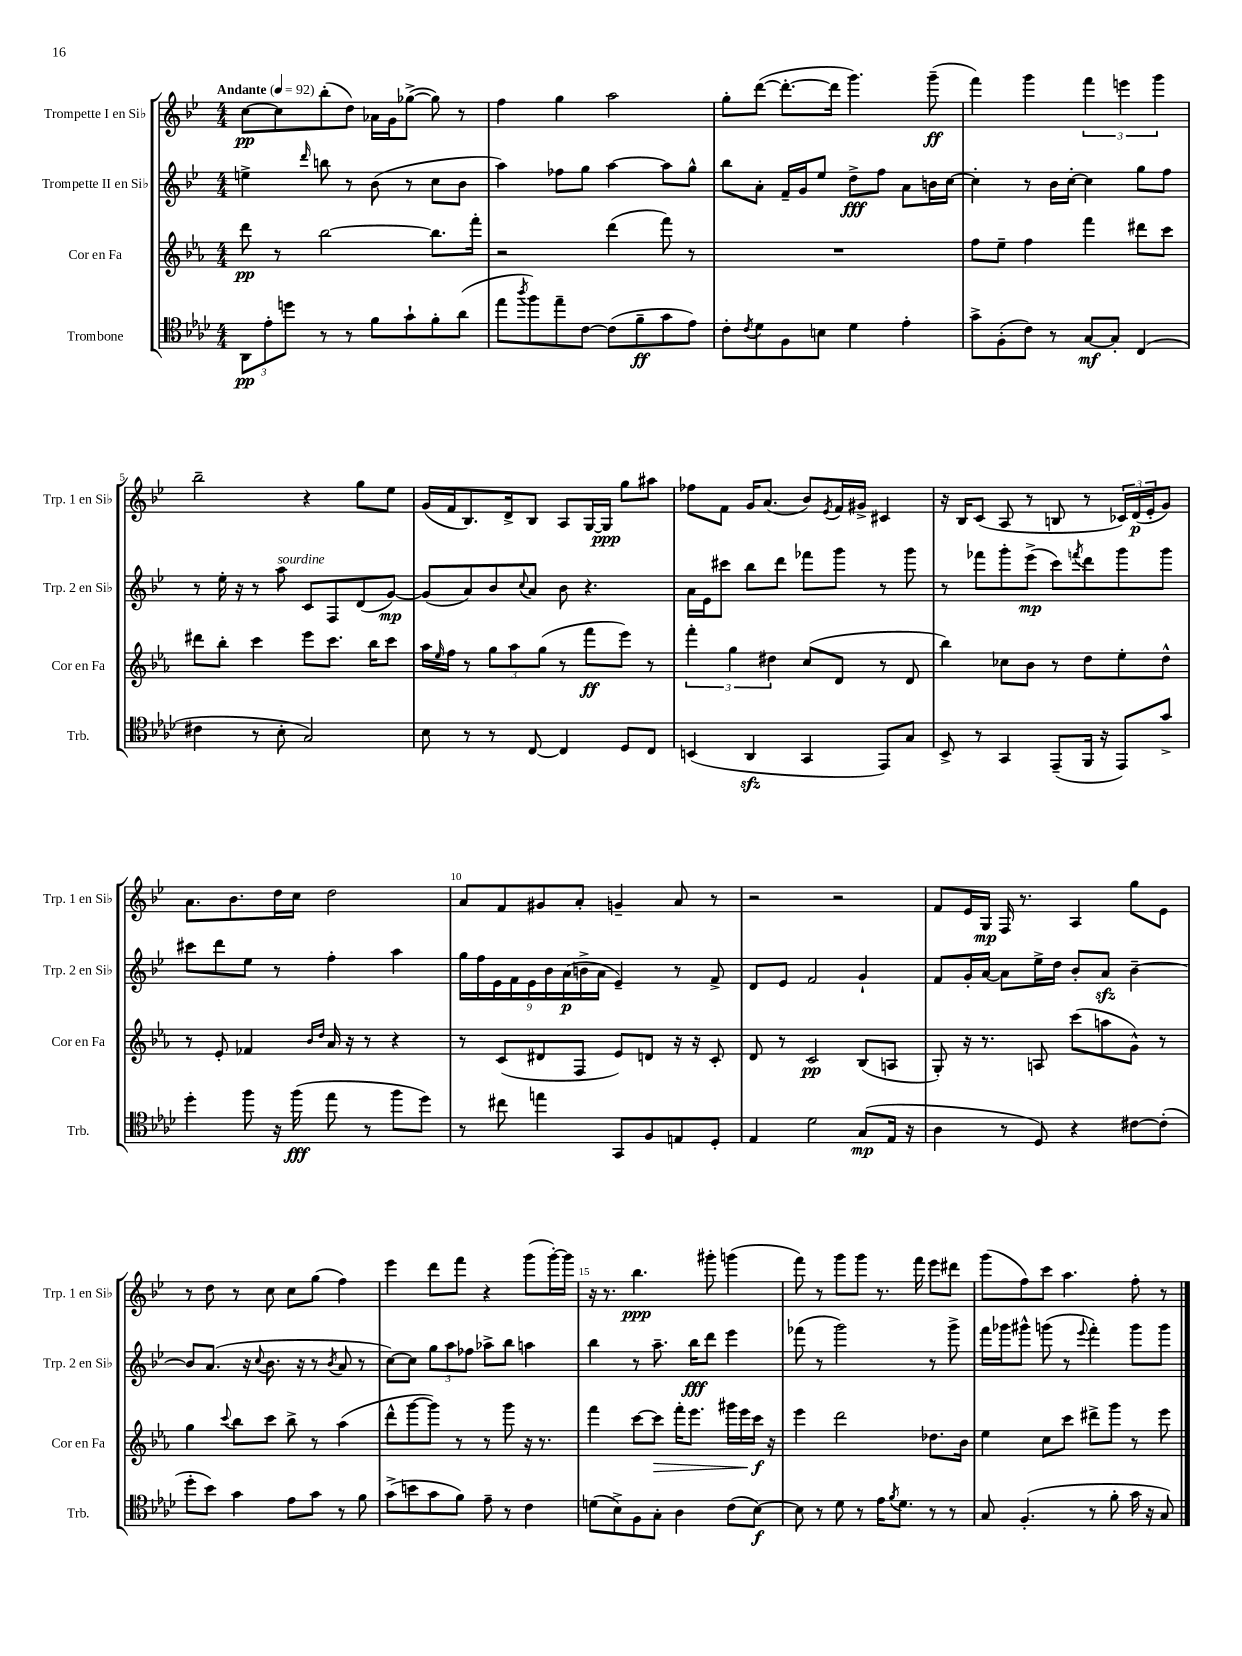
<<
\new StaffGroup <<
\new Staff = "s0" \with { instrumentName = "Trompette I en Sib" shortInstrumentName = "Trp. 1 en Sib" } {
    \clef treble \key bes \major \numericTimeSignature \time 4/4 \tempo "Andante" 4 = 92
    c''8~\pp c''8 bes''8-.( d''8) aes'16 g'16 ges''8~->( ges''8) r8 |
    f''4 g''4 a''2 |
    g''8-. d'''8~( d'''8.~-. d'''16 g'''4.) g'''8--\ff( |
    f'''4) g'''4 \tuplet 3/2 { f'''4 e'''4 g'''4 } |
    bes''2-- r4 g''8 ees''8 |
    g'16( f'16 bes8.) d'16-> bes8 a8 g16~ g16\ppp g''8 ais''8 |
    fes''8 f'8 g'16 a'8.( bes'8) \acciaccatura { ees'8 } f'16 gis'16-> cis'4 |
    r16 bes16 c'8( a8 r8 b8 r8 \tuplet 3/2 { ces'16) d'16\p( ees'16-. } g'8) |
    a'8. bes'8. d''16 c''16 d''2 |
    a'8 f'8 gis'8 a'8-. g'4-- a'8 r8 |
    r2 r2 |
    f'8 ees'16 g16\mp f16 r8. a4 g''8 ees'8 |
    r8 d''8 r8 c''8 c''8 g''8( f''4) |
    ees'''4 d'''8 f'''8 r4 g'''8( g'''16~-.) g'''16 |
    r16 r8. bes''4.\ppp gis'''8-. g'''4( |
    f'''8) r8 g'''8 g'''8 r8. f'''16 ees'''8 dis'''8 |
    g'''8( f''8) c'''8 a''4. f''8-. r8 \bar "|." |
}
\new Staff = "s1" \with { instrumentName = "Trompette II en Sib" shortInstrumentName = "Trp. 2 en Sib" } {
    \clef treble \key bes \major \numericTimeSignature \time 4/4
    e''4-> \grace { d'''16 } b''8 r8 bes'8( r8 c''8 bes'8 |
    a''4) fes''8 g''8 a''4~ a''8 g''8-^ |
    bes''8 a'8-. f'16-- g'16 ees''8 d''8->\fff f''8 a'8 b'16 c''16~ |
    c''4-. r8 bes'16 c''16~-. c''4 g''8 f''8 |
    r8 ees''16-. r16 r8 a''8^\markup { \italic "sourdine" } c'8 f8 d'8( g'8~\mp) |
    g'8( a'8) bes'8 \appoggiatura { c''8 } a'8 bes'8 r4. |
    a'16 ees'16 cis'''8 bes''8 d'''8 fes'''8 g'''8 r8 g'''8 |
    r8 fes'''8 g'''8-. ees'''8->\mp( c'''8) \acciaccatura { f'''8 } d'''8 g'''8 g'''8 |
    cis'''8 d'''8 ees''8 r8 f''4-. a''4 |
    \tuplet 9/8 { g''16 f''16 ees'16 f'16 ees'16 bes'16 a'16\p( b'16-> a'16 } ees'4--) r8 f'8-> |
    d'8 ees'8 f'2 g'4-! |
    f'8 g'16-. a'16~ a'8 ees''16-> d''16 bes'8-. a'8\sfz bes'4~-- |
    bes'8 a'8.( r16 \appoggiatura { c''8 } bes'8. r16 r8 \acciaccatura { bes'8 } a'8 r8 |
    c''8~) c''8 \tuplet 3/2 { g''8 a''8 fes''8 } aes''8-> bes''8 a''4 |
    bes''4 r8 a''8.-- bes''16\fff d'''8 ees'''4 |
    fes'''8( r8 g'''2) r8 g'''8-> |
    f'''16 ges'''16 gis'''8-^ g'''8( r8 \appoggiatura { ees'''8 } f'''4-.) g'''8 g'''8 \bar "|." |
}
\new Staff = "s2" \with { instrumentName = "Cor en Fa" shortInstrumentName = "Cor en Fa" } {
    \clef treble \key ees \major \numericTimeSignature \time 4/4
    d'''8\pp r8 bes''2~ bes''8. f'''16-. |
    r2 d'''4( f'''8) r8 |
    R1 |
    f''8 ees''8-- f''4 f'''4 dis'''8 c'''8 |
    dis'''8 bes''8-. c'''4 ees'''8 c'''8. bes''16 c'''8 |
    aes''16 \grace { ees''16 } f''16 r8 \tuplet 3/2 { g''8 aes''8 g''8( } r8 f'''8\ff ees'''8) r8 |
    \tuplet 3/2 { f'''4-. g''4 dis''4 } c''8( d'8 r8 d'8 |
    bes''4) ces''8 bes'8 r8 d''8 ees''8-. d''8-^ |
    r8 ees'8-. fes'4 \grace { bes'16 d''16 } aes'16 r16 r8 r4 |
    r8 c'8( dis'8 f8 ees'8) d'8 r16 r16 c'8-. |
    d'8 r8 c'2\pp bes8( a8 |
    g8-.) r16 r8. a8 c'''8( a''8 g'8-^) r8 |
    g''4 \appoggiatura { c'''8 } bes''8 c'''8 bes''8-> r8 aes''4( |
    d'''8-^ g'''8~ g'''8) r8 r8 g'''8 r16 r8. |
    f'''4 c'''8~ c'''8\> f'''16-. ees'''8. gis'''16 ees'''16 c'''16\f\! r16 |
    ees'''4 d'''2 des''8. bes'16 |
    ees''4 c''8 c'''8 dis'''8-> g'''8 r8 ees'''8 \bar "|." |
}
\new Staff = "s3" \with { instrumentName = "Trombone" shortInstrumentName = "Trb." } {
    \clef tenor \key aes \major \numericTimeSignature \time 4/4
    \tuplet 3/2 { aes,8\pp ees'8-. d''8 } r8 r8 f'8 g'8-! f'8-. aes'8( |
    ees''8 \acciaccatura { aes''8 } f''8) ees''8-- c'8~ c'8( f'8--\ff g'8 ees'8) |
    c'8-. \acciaccatura { c'8 } des'8 f8 b8 des'4 ees'4-. |
    g'8-> f8-.( c'8) r8 g8~\mf g8-. c4( |
    cis'4 r8 bes8-. g2) |
    bes8 r8 r8 c8~ c4 des8 c8 |
    b,4( aes,4\sfz g,4 ees,8) g8 |
    bes,8-> r8 g,4 ees,8--( f,16 r16 ees,8) g'8-> |
    des''4-. f''8 r16 f''16\fff( ees''8 r8 f''8 des''8) |
    r8 cis''8 e''4 g,8 f8 e8 des8-. |
    ees4 des'2 g8\mp( ees16 r16 |
    aes4 r8 des8) r4 cis'8~ cis'8-.( |
    des''8-. bes'8) g'4 ees'8 g'8 r8 f'8 |
    g'8->( b'8 g'8 f'8) ees'8-- r8 c'4 |
    d'8( bes8->) f8 g8-. aes4 c'8( bes8~\f) |
    bes8 r8 des'8 r8 ees'16 \acciaccatura { f'8 } des'8. r8 r8 |
    g8 f4.-.( r8 f'8-. g'16 r16 g8) \bar "|." |
}
>>
>>
\layout { \context { \Score \override BarNumber.break-visibility = ##(#f #t #t) barNumberVisibility = #(every-nth-bar-number-visible 5) } }
